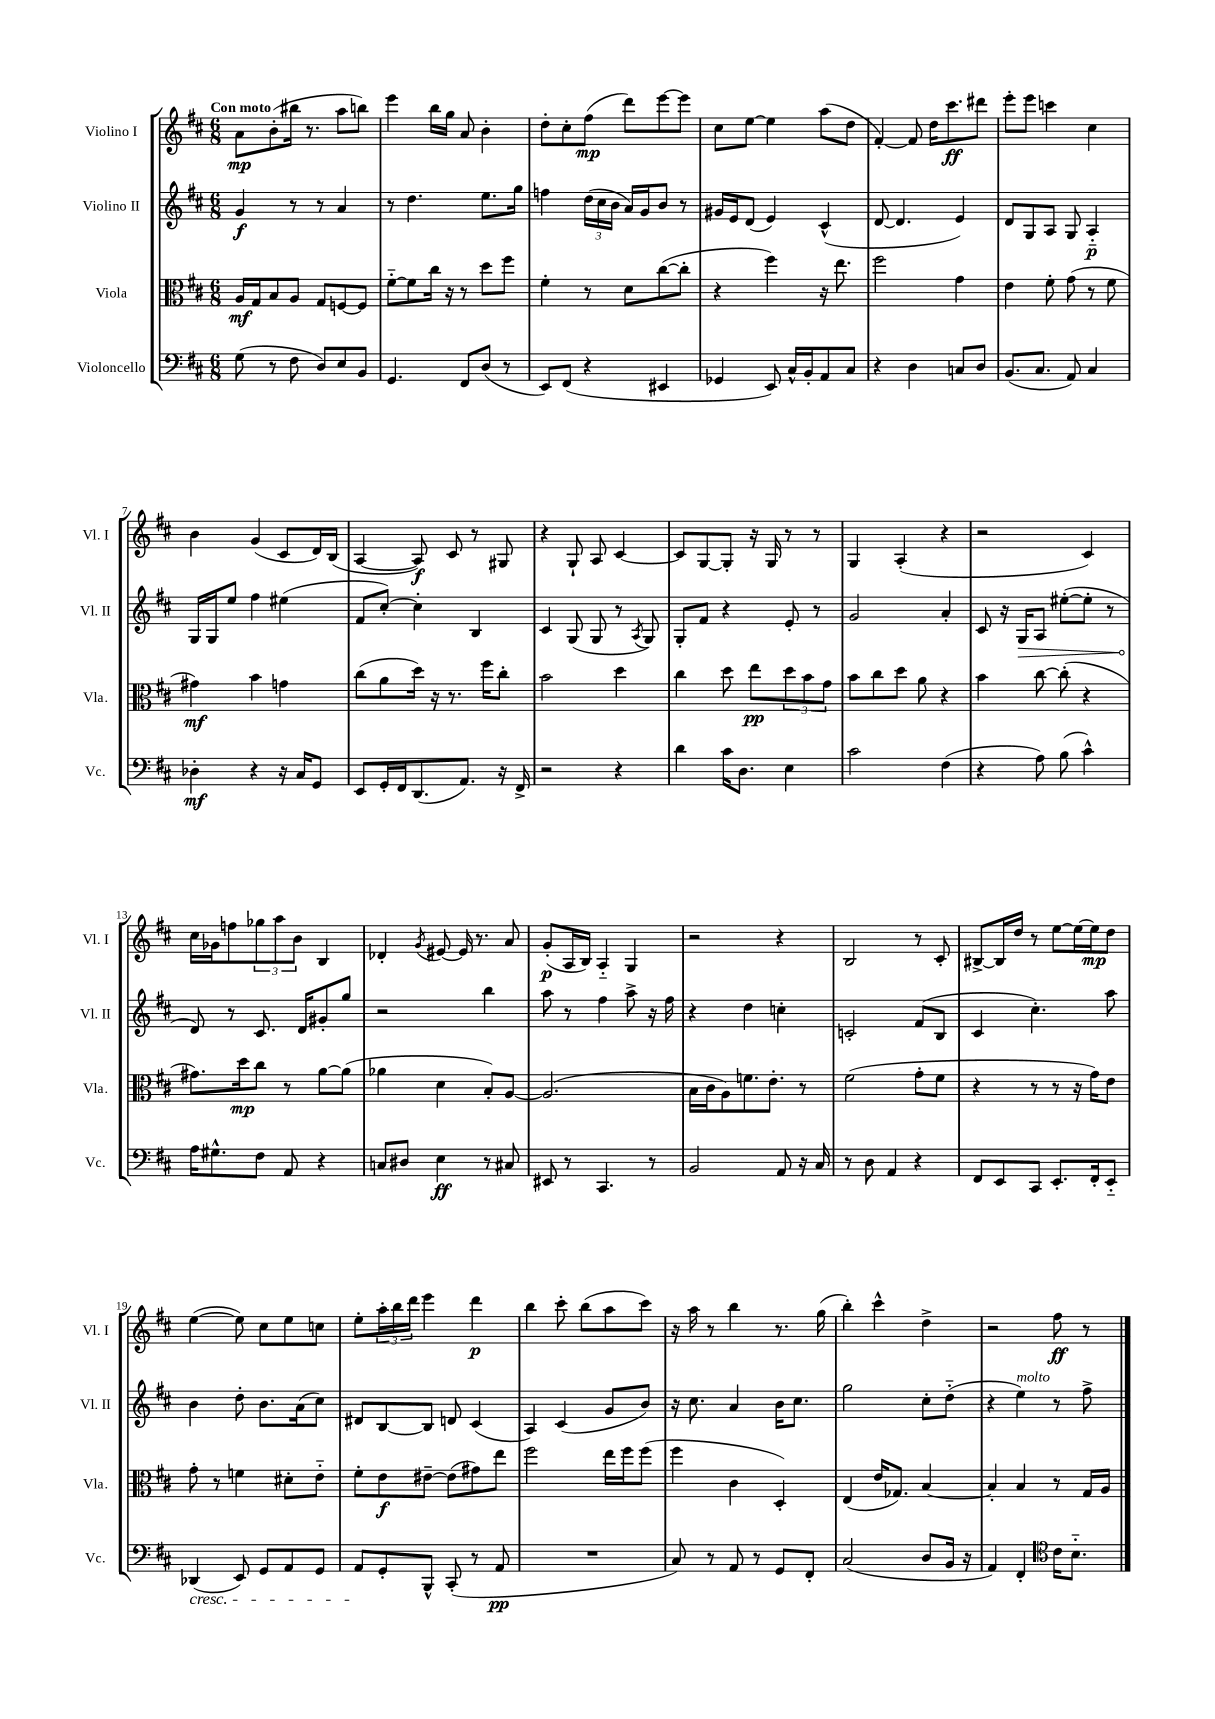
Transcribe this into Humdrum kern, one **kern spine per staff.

**kern	**kern	**kern	**kern
*staff4	*staff3	*staff2	*staff1
*clefF4	*clefC3	*clefG2	*clefG2
*k[f#c#]	*k[f#c#]	*k[f#c#]	*k[f#c#]
*M6/8	*M6/8	*M6/8	*M6/8
(8G	16A	4g	8a
.	16G	.	.
8r	8B	.	(8b'
8F#	8A	8r	16bb#
.	.	.	8.r
8D)	8G	8r	.
8E	[8F	4a	8aa
8BB	8F]	.	8bb)
=	=	=	=
4.GG	[8f#'~	8r	4eee
.	8f#]	4.dd	.
.	16cc#	.	16bb
.	16r	.	16gg
8FF#	8r	.	8a
(8D	8dd	8.ee	4b'
8r	8ff#	.	.
.	.	16gg	.
=	=	=	=
8EE)	4f#'	4ff	8dd'
(8FF#	.	.	8cc#'
4r	8r	(24dd	(8ff#
.	.	24cc#	.
.	.	24b	.
.	8d	16a)	8ddd)
.	.	16g	.
4EE#	([8cc#	8b	[8eee
.	8cc#']	8r	8eee]
=	=	=	=
4GG-	4r	16g#	8cc#
.	.	16e	.
.	.	(8d	[8ee
8EE)	4ff#)	4e)	4ee]
16C#^^	.	.	.
16BB'	.	.	.
8AA	16r	(4c#^^	(8aa
.	8.ee	.	.
8C#	.	.	8dd
=	=	=	=
4r	2ff#	[8d	[4f#')
.	.	4.d]	.
4D	.	.	8f#]
.	.	.	16dd
.	.	.	8.ccc#
8C	4g	4e)	.
8D	.	.	8ddd#
=	=	=	=
(8.BB	4e	8d	8eee'
.	.	8G	8eee
8.C#	.	.	.
.	8f#'	8A	4ccc
8AA)	(8g	8G	.
4C#	8r	4A'~	4cc#
.	8f#	.	.
=	=	=	=
4D-'	4g#)	16G	4b
.	.	16G	.
.	.	8ee	.
4r	4b	4ff#	(4g
16r	4g	(4ee#	8c#
16C#	.	.	.
8GG	.	.	16d)
.	.	.	(16B
=	=	=	=
8EE	(8cc#	8f#	[4A
16GG'	8a	[8cc#')	.
16FF#	.	.	.
(8.DD	16dd)	4cc#']	8A])
.	16r	.	.
.	8.r	.	8c#
8.AA)	.	.	.
.	.	4B	8r
.	16ff#	.	.
16r	8cc#'	.	8G#
16FF#^	.	.	.
=	=	=	=
2r	2b	4c#	4r
.	.	(8G	8G`
.	.	8G	8A
4r	4dd	8r	[4c#
.	.	8qA	.
.	.	8G)	.
=	=	=	=
4d	4cc#	8G'	8c#]
.	.	8f#	[8G
16c#	8dd	4r	8G']
8.D	.	.	.
.	8ee	.	16r
.	.	.	16G
4E	12dd	8e'	8r
.	12b	.	.
.	.	8r	8r
.	12g	.	.
=	=	=	=
2c#	8b	2g	4G
.	8cc#	.	.
.	8dd	.	(4A'
.	8a	.	.
(4F#	4r	4a'	4r
=	=	=	=
4r	4b	8c#	2r
.	.	16r	.
.	.	16G	.
8A)	[8cc#	8A	.
(8B	(8cc#']	([8ee#'	.
4c#^^)	4r	8ee#']	4c#)
.	.	8r	.
=	=	=	=
16A	8.g#)	8d)	16cc#
8.G#^^	.	.	16g-
.	.	8r	8ff
.	16dd	.	.
8F#	8cc#	8.c#	12gg-
.	.	.	12aa
8AA	8r	.	.
.	.	.	12b
.	.	16d	.
4r	[8a	8g#'	4B
.	(8a]	8gg	.
=	=	=	=
8C	4a-	2r	4d-'
8D#	.	.	.
.	.	.	8qg
4E	4d	.	[8e#
.	.	.	16e#]
.	.	.	8.r
8r	8B')	4bb	.
8C#	[8A	.	8a
=	=	=	=
8EE#	(2.A]	8aa	(8g'
8r	.	8r	16A
.	.	.	16B)
4.CC#	.	4ff#	4A'~
.	.	8aa^	4G
8r	.	16r	.
.	.	16ff#	.
=	=	=	=
2BB	16B	4r	2r
.	16c#	.	.
.	8A)	.	.
.	8.f	4dd	.
.	8.e'	.	.
8AA	.	4cc'	4r
16r	8r	.	.
16C#	.	.	.
=	=	=	=
8r	(2f#	2c'	2B
8D	.	.	.
4AA	.	.	.
4r	8g'	(8f#	8r
.	8f#	8B	8c#'
=	=	=	=
8FF#	4r	4c#	[8B#^
8EE	.	.	16B#]
.	.	.	16dd
8CC#	8r	4.cc#')	8r
8.EE'	8r	.	[8ee
.	16r	.	16ee_
16FF#'	16g)	.	16ee]
8EE'~	8e	8aa	8dd
=	=	=	=
(4DD-	8g'	4b	([4ee
.	8r	.	.
8EE)	4f	8dd'	8ee])
8GG	.	8.b	8cc#
8AA	8d#'	.	8ee
.	.	(16a	.
8GG	8e'~	8cc#)	8cc
=	=	=	=
8AA	8f#'	8d#	8ee'
8GG'	8e	[8B	24aa'
.	.	.	24bb
.	.	.	24ddd
8BBB^^	[8e#~	8B]	4eee
(8CC#'	(8e#]	8d	.
8r	8g#)	(4c#	4ddd
8AA	8ee	.	.
=	=	=	=
2.r	2ff#	4A)	4bb
.	.	(4c#	8ccc#'
.	.	.	(8bb
.	16ee	8g	8aa
.	16ff#	.	.
.	(8ff#	8b)	8ccc#)
=	=	=	=
8C#)	4ff#	16r	16r
.	.	8.cc#	16aa
8r	.	.	8r
8AA	4c#	4a	4bb
8r	.	.	.
8GG	4D')	16b	8.r
.	.	8.cc#	.
8FF#'	.	.	.
.	.	.	(16gg
=	=	=	=
(2C#	(4E	2gg	4bb')
.	16e	.	4ccc#^^
.	8.G-)	.	.
8D	[4B	8cc#'	4dd^
16BB	.	(8dd'~	.
16r	.	.	.
=	=	=	=
4AA)	4B']	4r	2r
4FF#'	4B	4ee)	.
*clefC4	*	*	*
16c#	8r	8r	8ff#
8.B'~	.	.	.
.	16G	8ff#^	8r
.	16A	.	.
==	==	==	==
*-	*-	*-	*-
